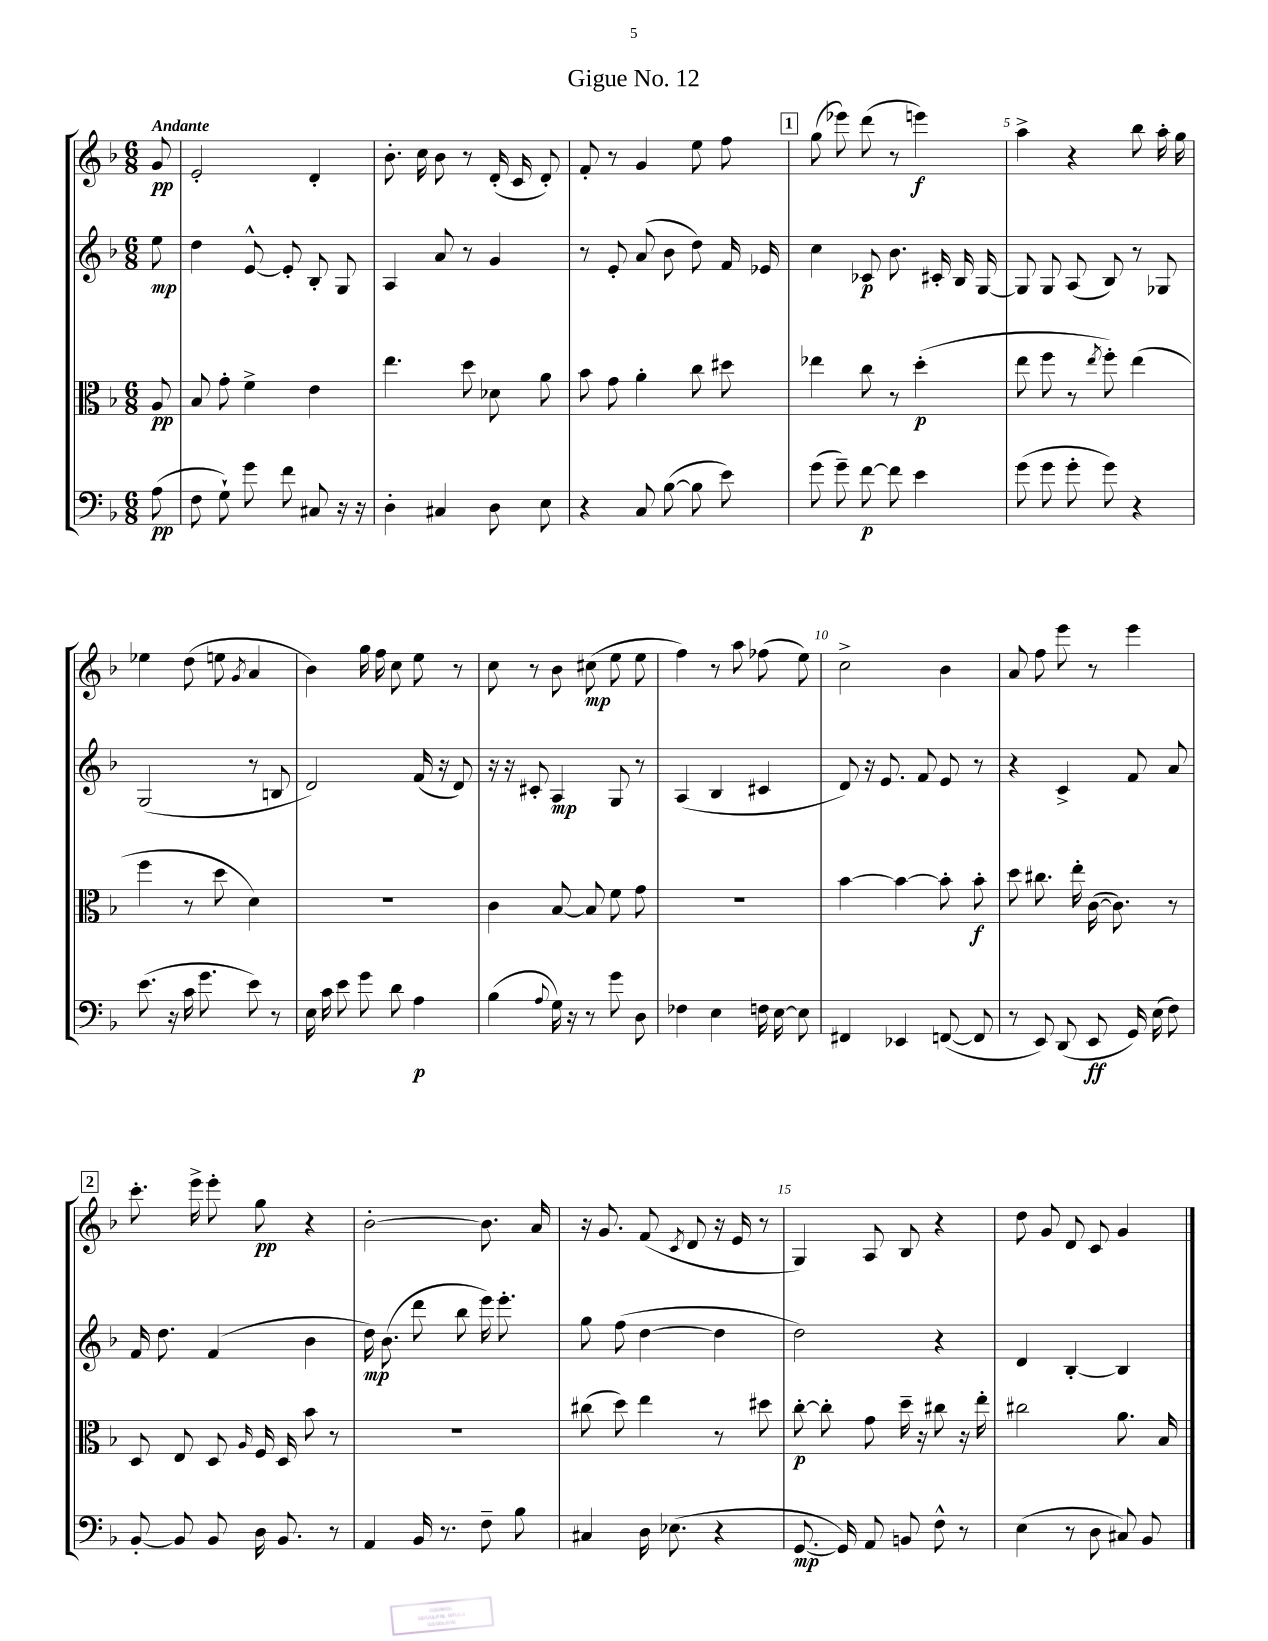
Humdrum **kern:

**kern	**kern	**kern	**kern
*staff4	*staff3	*staff2	*staff1
*clefF4	*clefC3	*clefG2	*clefG2
*k[b-]	*k[b-]	*k[b-]	*k[b-]
*M6/8	*M6/8	*M6/8	*M6/8
(8A	8A	8ee	8g
=	=	=	=
8F	8B-	4dd	2e'
8G`)	8g'	.	.
8g	4f^	[8e^^	.
8f	.	8e']	.
8C#	4e	8B-'	4d'
16r	.	8G	.
16r	.	.	.
=	=	=	=
4D'	4.ee	4A	8.b-'
.	.	.	16cc
4C#	.	8a	8b-
.	8dd	8r	8r
8D	8d-	4g	(16d'
.	.	.	16c
8E	8a	.	8d')
=	=	=	=
4r	8b-	8r	8f'
.	8g	8e'	8r
8C	4a'	(8a	4g
([8B-	.	8b-	.
8B-]	8cc	8dd)	8ee
8e)	8dd#	16f	8ff
.	.	16e-	.
=	=	=	=
(8g	4ee-	4cc	(8gg
8g~)	.	.	8eee-)
[8f	8cc	8c-	(8ddd
8f]	8r	8.b-	8r
4e	(4dd'	.	4eee)
.	.	16c#'	.
.	.	16B-	.
.	.	[16G	.
=	=	=	=
(8g	8ee	8G]	4aa^
8g	8ff	8G	.
8g'	8r	(8A	4r
.	8qee	.	.
8g)	8ff')	8B-)	.
4r	(4ee	8r	8bb-
.	.	8G-	16aa'
.	.	.	16gg
=	=	=	=
(8.e	4ff	(2G	4ee-
16r	.	.	.
16c	8r	.	(8dd
8.g	.	.	.
.	8dd	.	8ee
.	.	.	8qg
8e)	4d)	8r	4a
8r	.	8B	.
=	=	=	=
16E	2.r	2d)	4b-)
16c	.	.	.
8e	.	.	.
8g	.	.	16gg
.	.	.	16ff
8d	.	.	8cc
4A	.	(16f	8ee
.	.	16r	.
.	.	8d)	8r
=	=	=	=
(4B-	4c	16r	8cc
.	.	16r	.
.	.	8c#'	8r
8qqA	.	.	.
16G)	[8B-	4A	8b-
16r	.	.	.
8r	8B-]	.	(8cc#
8g	8f	8G	8ee
8D	8g	8r	8ee
=	=	=	=
4F-	2.r	(4A	4ff)
4E	.	4B-	8r
.	.	.	8aa
16F	.	4c#	(8ff-
[16E	.	.	.
8E]	.	.	8ee)
=	=	=	=
4FF#	[4b-	8d)	2cc^
.	.	16r	.
.	.	8.e	.
4EE-	4b-_	.	.
.	.	8f	.
([8FF	8b-']	8e	4b-
8FF]	8b-'	8r	.
=	=	=	=
8r	8dd	4r	8a
8EE)	8.cc#	.	8ff
(8DD	.	4c^	8eee
.	16ee'	.	.
8EE	([16c	.	8r
.	8.c])	.	.
16GG)	.	8f	4eee
(16E	.	.	.
8F)	8r	8a	.
=	=	=	=
[8BB-'	8D	16f	8.ccc'
.	.	8.dd	.
8BB-]	8E	.	.
.	.	.	16eee^
8BB-	8D	(4f	8eee'
.	16qqA	.	.
16D	16F	.	8gg
8.BB-	16D	.	.
.	8b-	4b-	4r
8r	8r	.	.
=	=	=	=
4AA	2.r	16dd)	[2b-'
.	.	(8.b-	.
16BB-	.	8ddd	.
8.r	.	.	.
.	.	8bb-	.
8F~	.	16eee)	8.b-]
.	.	8.eee'	.
8B-	.	.	.
.	.	.	16a
=	=	=	=
4C#	(8cc#	8gg	16r
.	.	.	8.g
.	8dd)	(8ff	.
16D	4ee	[4dd	(8f
(8.E-	.	.	.
.	.	.	8qc
.	.	.	8d
4r	8r	4dd]	16r
.	.	.	16e
.	8dd#	.	8r
=	=	=	=
[8.GG	[8cc'	2dd)	4G)
.	8cc']	.	.
16GG])	.	.	.
8AA	8g	.	8A
8BB	16dd~	.	8B-
.	16r	.	.
8F^^	8cc#	4r	4r
8r	16r	.	.
.	16ee'	.	.
=	=	=	=
(4E	2cc#	4d	8dd
.	.	.	8g
8r	.	[4B-'	8d
8D	.	.	8c
8C#)	8.a	4B-]	4g
8BB-	.	.	.
.	16B-	.	.
==	==	==	==
*-	*-	*-	*-
